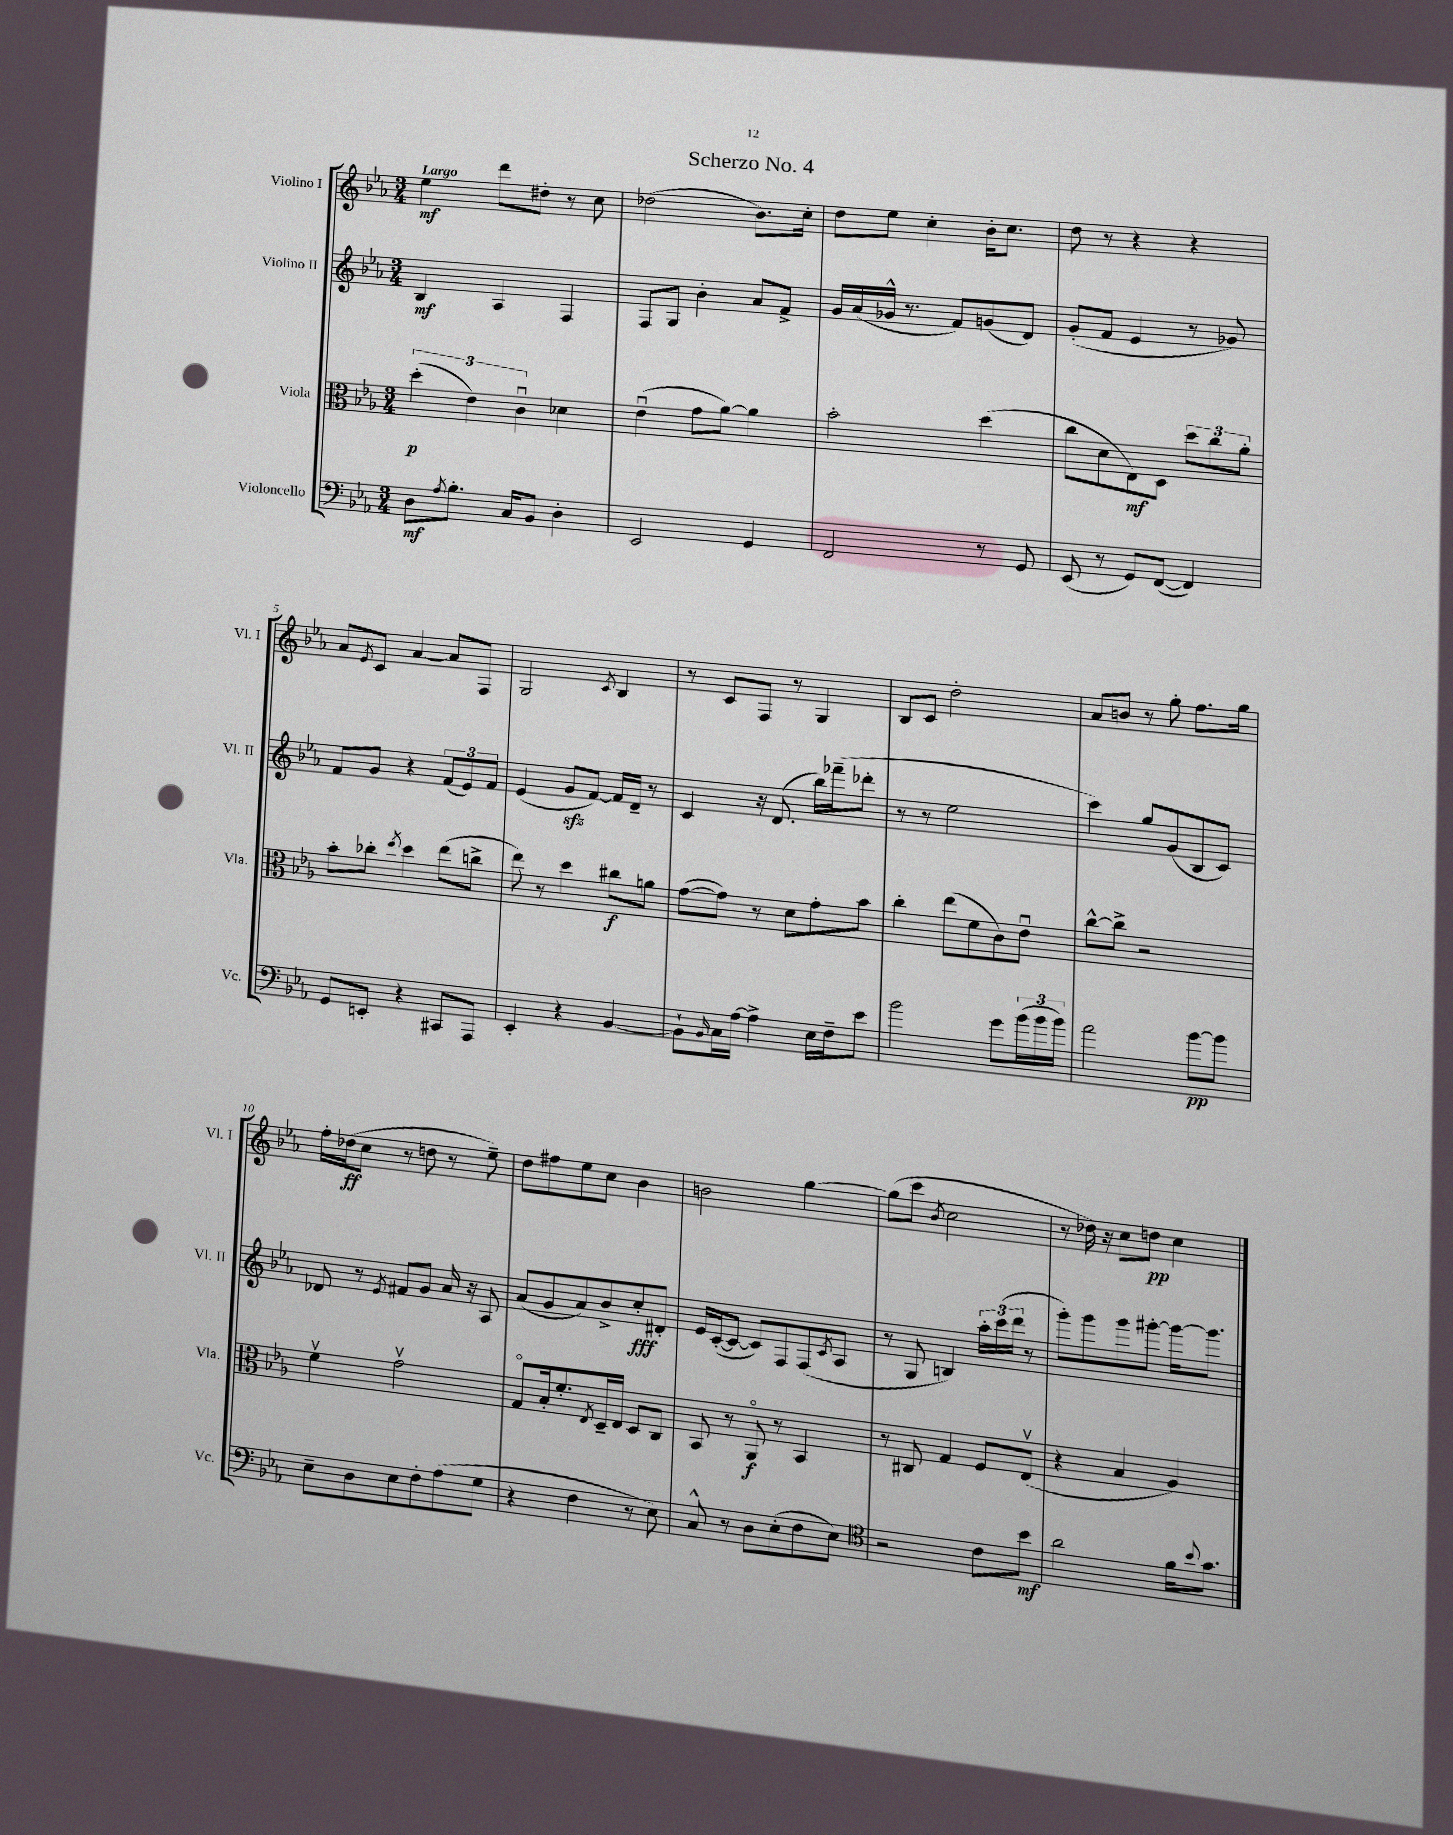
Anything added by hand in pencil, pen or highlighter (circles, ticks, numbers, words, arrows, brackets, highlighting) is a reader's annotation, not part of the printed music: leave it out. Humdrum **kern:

**kern	**kern	**kern	**kern
*staff4	*staff3	*staff2	*staff1
*clefF4	*clefC3	*clefG2	*clefG2
*k[b-e-a-]	*k[b-e-a-]	*k[b-e-a-]	*k[b-e-a-]
*M3/4	*M3/4	*M3/4	*M3/4
8D	(6dd'	4B-	4ee-
8qA-	.	.	.
8.B-'	.	.	.
.	6e-)	.	.
.	.	4A-	8ddd
16C	.	.	.
.	6cu	.	.
8BB-	.	.	8dd#'
4D'	4d-	4F	8r
.	.	.	8cc
=	=	=	=
2EE-	(4e-u	8F	(2dd-
.	.	8G	.
.	8g	4b-'	.
.	[8a-)	.	.
4GG	4a-]	8a-	8.b-)
.	.	8f^	.
.	.	.	16cc'
=	=	=	=
2FF	2b-'	16g	8dd
.	.	(16a-	.
.	.	16g-^^	8ee-
.	.	8.r	.
.	.	.	4cc'
.	.	8f)	.
8r	(4dd	(8g	16b-'
.	.	.	8.cc
8GG	.	8d)	.
=	=	=	=
(8EE-	8cc	(8g'	8dd
8r	8d	8f	8r
8GG)	8E-)	4e-	4r
([8FF	8D	.	.
4FF])	12dd	8r	4r
.	12cc	.	.
.	.	8g-)	.
.	12a-'	.	.
=	=	=	=
8GG	8b-'	8f	8a-
.	.	.	8qe-
8EE'	8cc-'	8g	8c
.	8qee-	.	.
4r	4dd	4r	[4a-
8CC#	(8ee-	(12f	8a-]
.	.	12e-)	.
8AAA-	8cc^	.	8F
.	.	12f	.
=	=	=	=
4EE-'	8ee-)	(4e-	2G
.	8r	.	.
4r	4dd	8g	.
.	.	[8f)	.
.	.	.	8qc
[4BB-	8cc#	16f]	4B-
.	.	16d~	.
.	8a	8r	.
=	=	=	=
8BB-`]	([8g	4c	8r
16qqBB-	.	.	.
16C	8g])	.	8c
[16A-	.	.	.
4A-^]	8r	16r	8F
.	.	(8.d	.
.	8d	.	8r
16E-	8g'	16bb-)	4G
16F~	.	(16fff-~	.
8e-	8b-	8ddd-'	.
=	=	=	=
2b-	4cc'	8r	8B-
.	.	8r	8c
.	(8ee-	2ee-	2dd'
.	8f	.	.
8g	8c)	.	.
(24b-	8e-u	.	.
24b-	.	.	.
24b-)	.	.	.
=	=	=	=
2a-	[8cc^^	4ccc)	8a-
.	8cc^]	.	8b
.	2r	8gg	8r
.	.	(8g	8gg'
[8b-	.	8B-	8.ff
8b-]	.	8c)	.
.	.	.	16gg
=	=	=	=
8E-~	4fv	8d-	16ff'
.	.	.	(16dd-
8D	.	8r	8cc
.	.	8qe-	.
8E-	2gv	8f#	8r
8F'	.	8g	8dd
(8A-	.	16a-	8r
.	.	16r	.
8G	.	8A-	8ee-~)
=	=	=	=
4r	8Go	(8a-	8dd
.	16B-'	8g	8ff#
.	8.f'	.	.
4F	.	8a-)	8ee-
.	8qE-	.	.
.	16D~	8b-^	8cc
.	16E-	.	.
8r	8D	8cc'	4b-
8E-)	8C	8d#'	.
=	=	=	=
8C^^	8BB-	16e-	2b
.	.	([16c'	.
8r	8r	8c_	.
8D	8AA-o	8c])	.
(8E-'	8r	8F	.
8F	4BB-	(8F	[4gg
.	.	8qc	.
8E-)	.	8A-	.
=	=	=	=
*clefC4	*	*	*
2r	8r	8r	(8gg]
.	8C#	8G	8ccc
.	.	.	8qb-
.	4G	4B)	2cc
8c	8F	24aa-'	.
.	.	(24ccc	.
.	.	24ddd	.
8b-	(8E-v	8r	.
=	=	=	=
2a-	4r	8ggg')	8r
.	.	8ggg	16dd-)
.	.	.	16r
.	4B-	8ggg	8cc
.	.	[8ggg#'	8dd
16f	4A-)	16ggg#_	4cc
8qqb-	.	.	.
8.g	.	8.ggg#]	.
==	==	==	==
*-	*-	*-	*-
